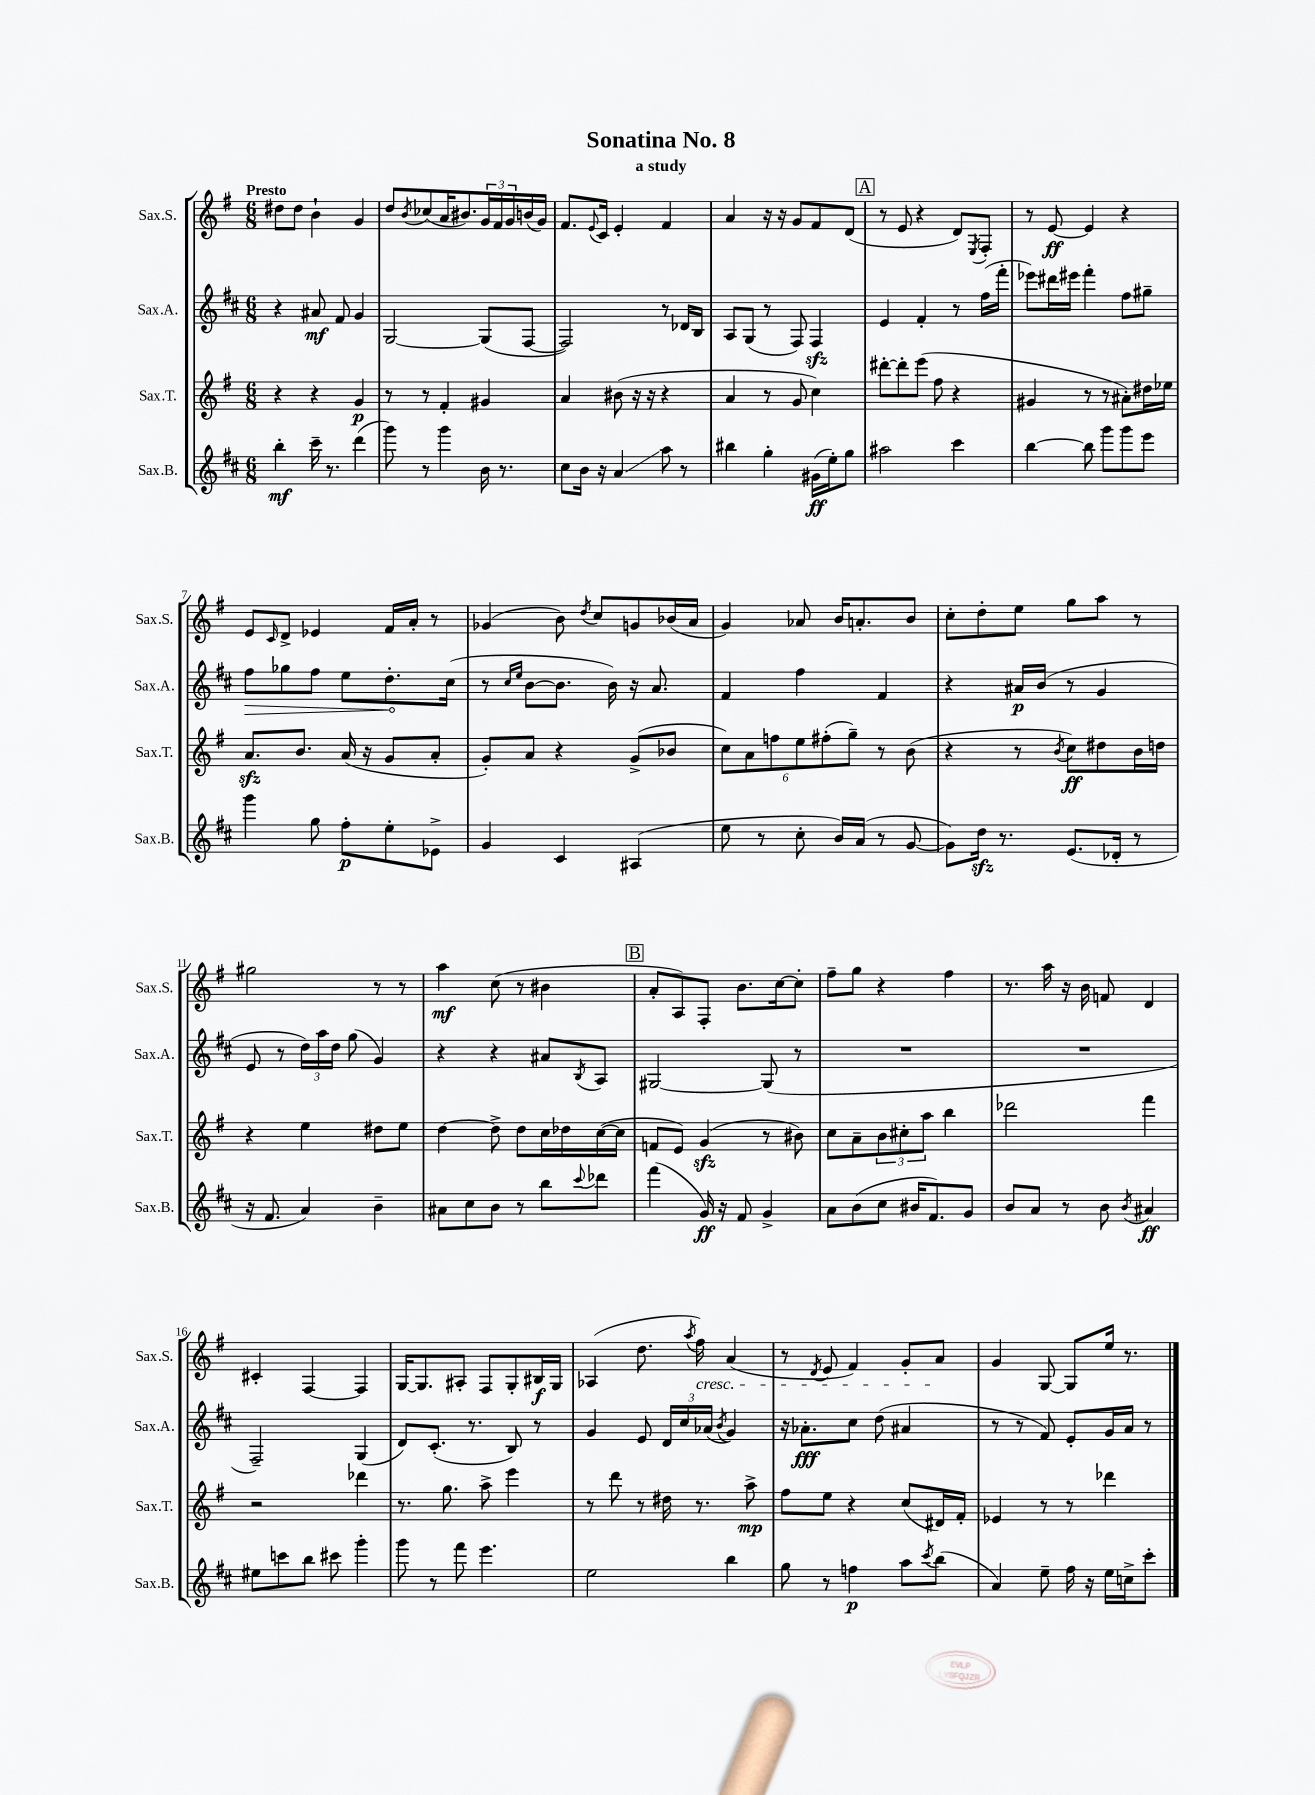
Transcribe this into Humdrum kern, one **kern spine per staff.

**kern	**kern	**kern	**kern
*staff4	*staff3	*staff2	*staff1
*clefG2	*clefG2	*clefG2	*clefG2
*k[f#c#]	*k[f#]	*k[f#c#]	*k[f#]
*M6/8	*M6/8	*M6/8	*M6/8
4bb'\	4r	4r	8dd#\L
.	.	.	8dd#\J
16ccc#~\	4r	8a#/	4b`\
8.r	.	.	.
.	.	8f#/	.
(4ddd\	4g/	4g/	4g/
=	=	=	=
8ggg\)	8r	[2G/	8dd/L
.	.	.	8qb/
8r	8r	.	(8cc-/
4ggg\	4f#'/	.	16a/K
.	.	.	8.b#/)
16b\	4g#/	(8G/]L	24g/L
.	.	.	24f#/
8.r	.	.	.
.	.	.	24g/
.	.	[8F#/J	(16b/
.	.	.	16g/JJ)
=	=	=	=
8cc#\L	4a/	2F#/])	8.f#/L
16b\Jk	.	.	.
.	.	.	8qqe/
16r	.	.	16c/Jk
4a/	(8b#\	.	4e'/
.	16r	.	.
.	16r	.	.
8aa\	4r	8r	4f#/
8r	.	16d-/LL	.
.	.	16B/JJ	.
=	=	=	=
4bb#\	4a/	8A/L	4a/
.	.	(8G/J	.
4gg'\	8r	8r	16r
.	.	.	16r
.	8g/	8F#/)	8g/L
(16g#\LL	4cc\)	4F#/	8f#/
16ee'\J)	.	.	.
8gg\J	.	.	(8d/J
=	=	=	=
2aa#\	[8ddd#'\L	4e/	8r
.	8ddd#'\]	.	8e/
.	(8eee\J	4f#'/	4r
.	8ff#\	.	.
4ccc#\	4r	8r	8d/L)
.	.	.	8qE/
.	.	(16ff#\LL	8F#'/J
.	.	16fff#'\JJ	.
=	=	=	=
[4bb\	4g#/	8eee-\L)	8r
.	.	16ddd#\L	[8e/
.	.	16eee#\JJ	.
8bb\]	8r	4fff#'\	4e/]
8ggg\L	8r	.	.
8ggg\	8a#'\L)	8ff#\L	4r
8eee\J	16dd#\L	8gg#~\J	.
.	16ee-\JJ	.	.
=	=	=	=
4ggg\	8.a/L	8ff#\L	8e/L
.	.	.	16qqc/
.	.	8gg-\	8d^/J
.	8.b/J	.	.
8gg\	.	8ff#\J	4e-/
8ff#'\L	(16a/	8ee\L	.
.	16r	.	.
8ee'\	8g/L	8.dd'\	16f#/LL
.	.	.	16a'/JJ
8e-^\J	8a'/J	.	8r
.	.	(16cc#\Jk	.
=	=	=	=
4g/	8g'/L)	8r	(4g-/
.	.	16qqcc#/LL	.
.	.	16qqee/JJ	.
.	8a/J	[8b\L	.
4c#/	4r	8.b\]J	8b\)
.	.	.	8qdd/
.	.	.	8cc/L
.	.	16b\)	.
(4A#/	(8g^/L	16r	8g/
.	.	8.a/	.
.	8b-/J	.	(16b-/L
.	.	.	16a/JJ
=	=	=	=
8ee\	12cc\L)	4f#/	4g/)
.	12a\	.	.
8r	.	.	.
.	12ff\	.	.
8cc#'\	12ee\	4ff#\	8a-/
.	(12ff#'\	.	.
16b/LL)	.	.	16b/LK
.	12gg~\J)	.	.
(16a/JJ	.	.	8.a'/
8r	8r	4f#/	.
[8g/	(8b\	.	8b/J
=	=	=	=
8g\]L)	4r	4r	8cc'\L
16dd\Jk	.	.	8dd'\
8.r	.	.	.
.	8r	16a#/LL	8ee\J
.	.	(16b/JJ	.
.	8qb/	.	.
(8.e/L	8cc\L)	8r	8gg\L
.	8dd#\	4g/	8aa\J
16d-'/Jk	.	.	.
8r	16b\L	.	8r
.	16dd\JJ	.	.
=	=	=	=
16r	4r	8e/	2gg#\
8.f#/	.	.	.
.	.	8r	.
4a/)	4ee\	24dd\LL)	.
.	.	24aa\	.
.	.	24dd\JJ	.
.	.	(8gg\	.
4b~\	8dd#\L	4g/)	8r
.	8ee\J	.	8r
=	=	=	=
8a#\L	[4dd\	4r	4aa\
8cc#\	.	.	.
8b\J	8dd^\]	4r	(8cc\
8r	8dd\L	.	8r
8bb\L	16cc\L	8a#/L	4b#\
.	16dd-\	.	.
8qqccc#/	.	8qB/	.
8ddd-\J	([16cc\	8A/J	.
.	16cc\]JJ	.	.
=	=	=	=
(4fff#\	8f/L	[2G#/	8a'/L
.	8e/J)	.	8A/)
16g/)	(4g/	.	8F#'/J
16r	.	.	.
8f#/	.	.	8.b\L
4g^/	8r	(8G#/]	.
.	.	.	[16cc\k
.	8b#\)	8r	8cc'\]J
=	=	=	=
8a\L	8cc\L	2.r	8ff#~\L
(8b\	8a~\	.	8gg\J
8cc#\J	12b\	.	4r
.	12cc#'\	.	.
16b#/LK	.	.	.
.	12aa\J	.	.
8.f#/)	.	.	.
.	4bb\	.	4ff#\
8g/J	.	.	.
=	=	=	=
8b/L	2ddd-\	2.r	8.r
8a/J	.	.	.
.	.	.	16aa\
8r	.	.	16r
.	.	.	16b\
8b\	.	.	8f/
8qb/	.	.	.
4a#/	4fff#\	.	4d/
=	=	=	=
8ee#\L	2r	2F#~/)	4c#'/
8ccc\	.	.	.
8bb\J	.	.	[4F#/
8ccc#\	.	.	.
4ggg'\	4ddd-\	(4G/	4F#/]
=	=	=	=
8ggg\	8.r	8d/L)	[16G/LK
.	.	.	8.G/]
8r	.	(8.c#'/J	.
.	8.gg\	.	.
8fff#\	.	.	8A#'/J
.	.	8.r	.
4.eee\	8aa^\	.	8F#/L
.	4eee\	8B/)	8G'/
.	.	8r	16B#/L
.	.	.	16G/JJ
=	=	=	=
2ee\	8r	4g/	(4A-/
.	8ddd\	.	.
.	8r	8e/	8.dd\
.	16dd#\	24d/LL	.
.	.	24cc#/	.
.	.	.	8qaa/
.	8.r	.	16ff#\)
.	.	(24a-/JJ	.
.	.	8qb/	.
4bb\	.	4g/)	(4a/
.	8aa^\	.	.
=	=	=	=
8gg\	8ff#\L	16r	8r
.	.	8.a-'\L	.
.	.	.	8qd/
8r	8ee\J	.	8e/
4ff\	4r	8cc#\J	4f#/)
.	.	(8dd\	.
8aa\L	(8cc/L	4a#/	8g'/L
8qccc#/	.	.	.
(8bb\J	16d#/L)	.	8a/J
.	16f#'/JJ	.	.
=	=	=	=
4a/)	4e-/	8r	4g/
.	.	8r	.
8ee~\	8r	8f#/)	[8G/
16ff#\	8r	8e'/L	8G/]L
16r	.	.	.
16ee\LL	4ddd-\	16g/L	16ee/Jk
16cc^\J	.	16a/JJ	8.r
8ccc#'\J	.	8r	.
==	==	==	==
*-	*-	*-	*-
